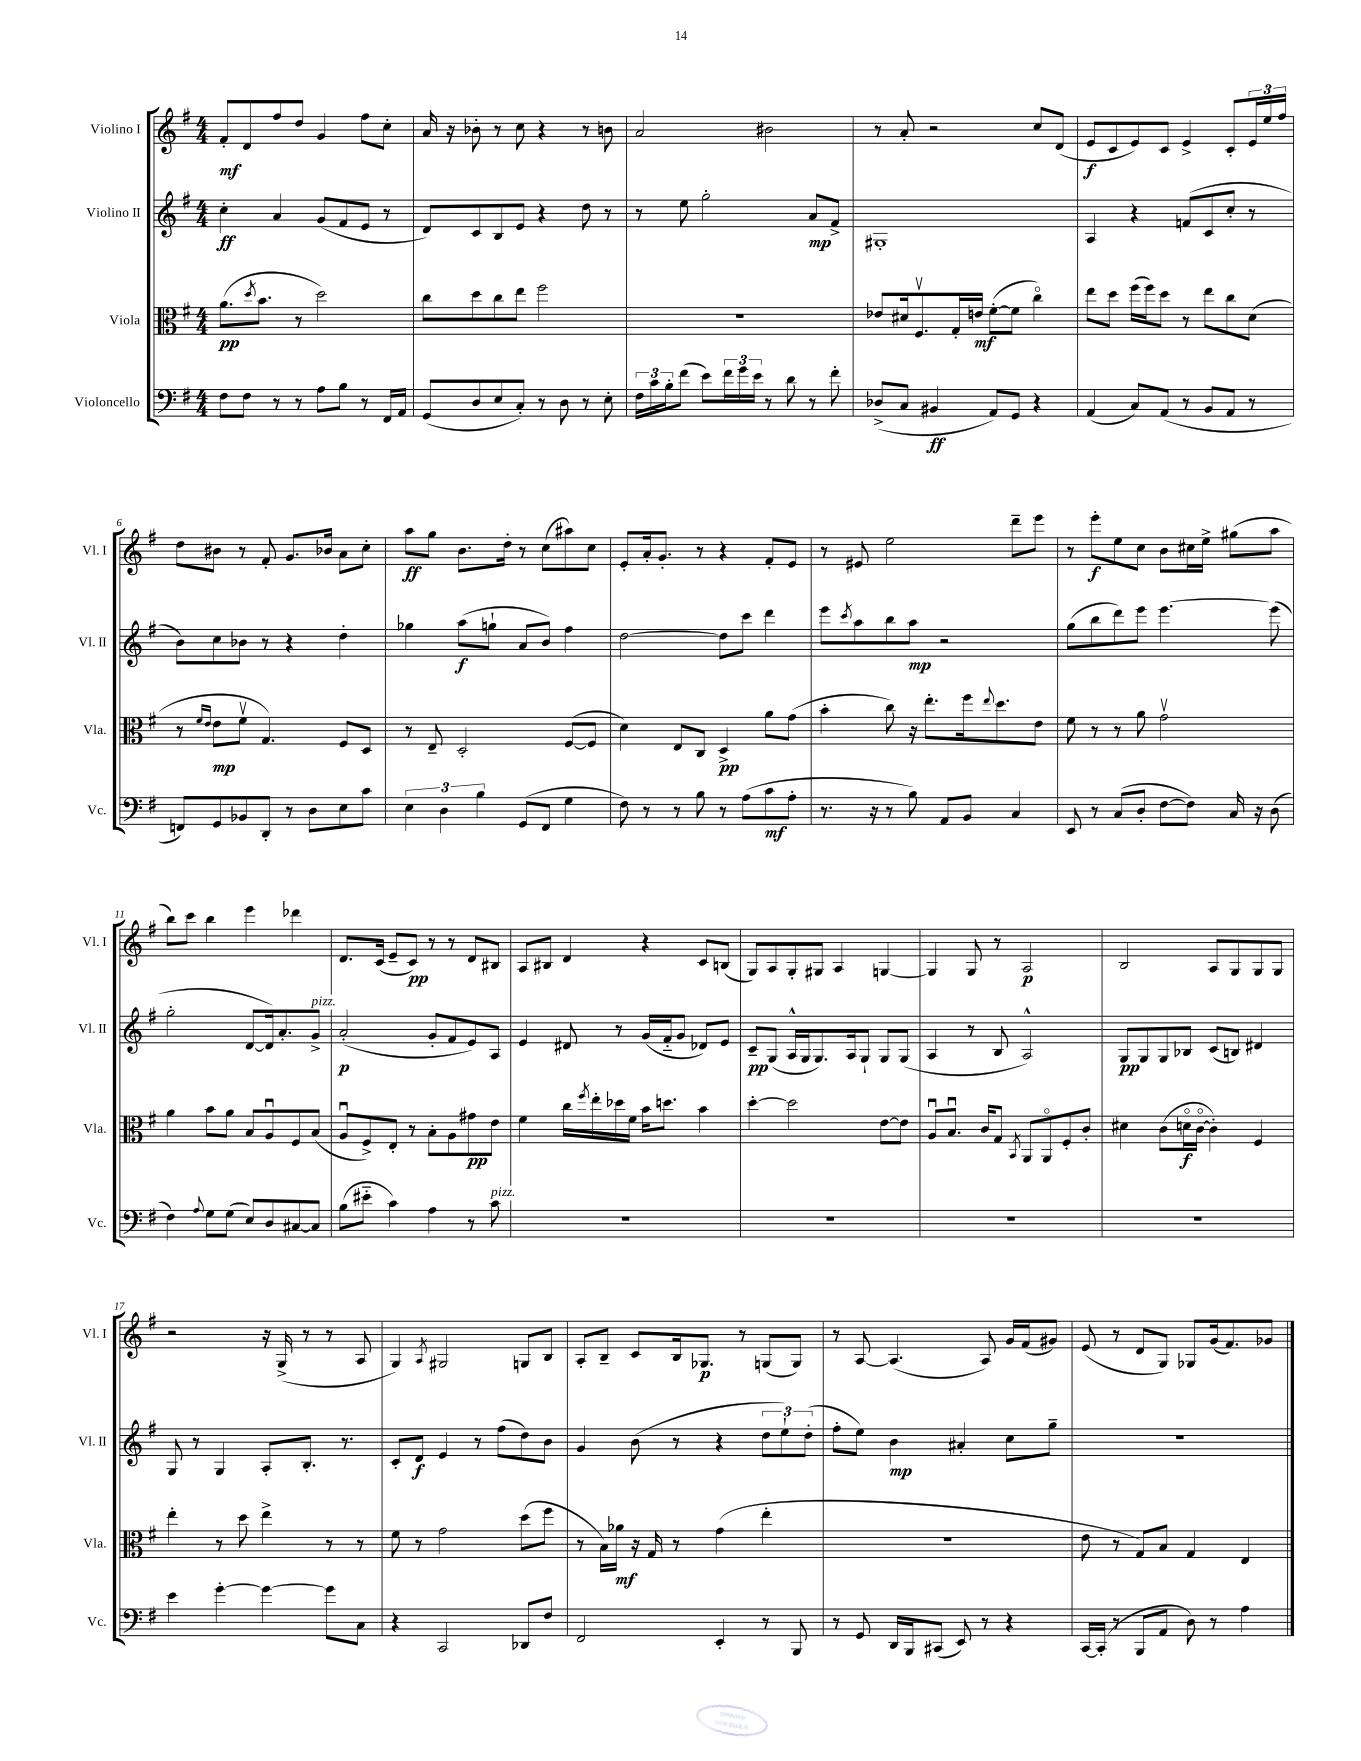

**kern	**dynam	**kern	**dynam	**kern	**dynam	**kern	**dynam
*part4	*part4	*part3	*part3	*part2	*part2	*part1	*part1
*staff4	*staff4	*staff3	*staff3	*staff2	*staff2	*staff1	*staff1
*I"Violoncello	*	*I"Viola	*	*I"Violino II	*	*I"Violino I	*
*I'Vc.	*	*I'Vla.	*	*I'Vl. II	*	*I'Vl. I	*
*clefF4	*	*clefC3	*	*clefG2	*	*clefG2	*
*k[f#]	*	*k[f#]	*	*k[f#]	*	*k[f#]	*
*M4/4	*	*M4/4	*	*M4/4	*	*M4/4	*
=1	=1	=1	=1	=1	=1	=1	=1
8F#\L	.	(8.a\L	pp	4cc'\	ff	8f#'/L	mf
8F#\J	.	.	.	.	.	8d/	.
.	.	8qdd/	.	.	.	.	.
.	.	8.b\J	.	.	.	.	.
8r	.	.	.	4a/	.	8ff#/	.
8r	.	8r	.	.	.	8dd/J	.
8A\L	.	2dd\)	.	(8g/L	.	4g/	.
8B\J	.	.	.	8f#/	.	.	.
8r	.	.	.	8e/J	.	8ff#\L	.
16FF#/LL	.	.	.	8r	.	8cc'\J	.
16AA/JJ	.	.	.	.	.	.	.
=2	=2	=2	=2	=2	=2	=2	=2
(8GG/L	.	8cc\L	.	8d/L)	.	16a/	.
.	.	.	.	.	.	16r	.
8D/	.	8dd\	.	8c/	.	8b-X'\	.
8E/	.	8cc\	.	8B/	.	8r	.
8C'/J)	.	8ee\J	.	8e/J	.	8cc\	.
8r	.	2ff#\	.	4r	.	4r	.
8D\	.	.	.	.	.	.	.
8r	.	.	.	8dd\	.	8r	.
8E'\	.	.	.	8r	.	8bn\	.
=3	=3	=3	=3	=3	=3	=3	=3
24F#\LL	.	1r	.	8r	.	2a/	.
24c\	.	.	.	.	.	.	.
24B'\J	.	.	.	.	.	.	.
(8f#\J	.	.	.	8ee\	.	.	.
8e\L)	.	.	.	2gg'\	.	.	.
24f#\L	.	.	.	.	.	.	.
24g\	.	.	.	.	.	.	.
24e\JJ	.	.	.	.	.	.	.
8r	.	.	.	.	.	2b#X\	.
8d\	.	.	.	.	.	.	.
8r	.	.	.	8a/L	mp	.	.
8f#'\	.	.	.	8f#^/J	.	.	.
=4	=4	=4	=4	=4	=4	=4	=4
(8D-X^/L	.	8e-X/L	.	1G#X'	.	8r	.
8C/J	.	16d#X/k	.	.	.	8a'/	.
.	.	8.F#v/	.	.	.	.	.
4BB#X/	ff	.	.	.	.	2r	.
.	.	16G'/L	.	.	.	.	.
.	.	16en/JJ	mf	.	.	.	.
8AA/L)	.	([8f#'\L	.	.	.	.	.
8GG/J	.	8f#\J]	.	.	.	.	.
4r	.	4cc\)	.	.	.	8cc/L	.
.	.	.	.	.	.	(8d/J	.
=5	=5	=5	=5	=5	=5	=5	=5
(4AA/	.	8ee\L	.	4A/	.	8e/L	f
.	.	8dd\J	.	.	.	8c/	.
8C/L)	.	(16ff#\LL	.	4r	.	8e/)	.
.	.	16ff#\J)	.	.	.	.	.
(8AA/J	.	8dd\J	.	.	.	8c/J	.
8r	.	8r	.	(8fn/L	.	4e^/	.
8BB/L	.	8ee\L	.	8c/	.	.	.
8AA/J	.	8cc\	.	8cc'/J	.	8c'/L	.
8r	.	(8d\J	.	8r	.	24e/L	.
.	.	.	.	.	.	24ee/	.
.	.	.	.	.	.	24ff#/JJ	.
!!LO:LB:g=z
=6	=6	=6	=6	=6	=6	=6	=6
8FFn/L)	.	8r	.	8b\L)	.	8dd\L	.
.	.	16qqf#/LL	.	.	.	.	.
.	.	16qqe/JJ	.	.	.	.	.
8GG/	.	8e\L	mp	8cc\	.	8b#X\J	.
8BB-X/	.	8f#v\J	.	8b-X\J	.	8r	.
8DD'/J	.	4.G/)	.	8r	.	8f#'/	.
8r	.	.	.	4r	.	8.g/L	.
8D\L	.	.	.	.	.	.	.
.	.	.	.	.	.	16b-X/Jk	.
8E\	.	8F#/L	.	4dd'\	.	8a\L	.
8c\J	.	8D/J	.	.	.	8cc'\J	.
=7	=7	=7	=7	=7	=7	=7	=7
6E\	.	8r	.	4gg-X\	.	8aa\L	ff
.	.	8E~/	.	.	.	8gg\J	.
6D\	.	.	.	.	.	.	.
.	.	2D'/	.	(8aa\L	f	8.b\L	.
6B\	.	.	.	.	.	.	.
.	.	.	.	8ggn`\J	.	.	.
.	.	.	.	.	.	16dd'\Jk	.
(8GG/L	.	.	.	8a/L	.	8r	.
8FF#/J	.	.	.	8b/J)	.	(8cc\L	.
4G\	.	([8F#/L	.	4ff#\	.	8aa#X\)	.
.	.	8F#/J]	.	.	.	8cc\J	.
=8	=8	=8	=8	=8	=8	=8	=8
8F#\)	.	4d\)	.	[2dd\	.	8e'/L	.
8r	.	.	.	.	.	16a'/k	.
.	.	.	.	.	.	8.g'/J	.
8r	.	8E/L	.	.	.	.	.
8B\	.	8C/J	.	.	.	8r	.
8r	.	4D^/	pp	8dd\L]	.	4r	.
(8A\L	.	.	.	8ccc\J	.	.	.
8c\	mf	8a\L	.	4ddd\	.	8f#'/L	.
8A'\J	.	(8g\J	.	.	.	8e/J	.
=9	=9	=9	=9	=9	=9	=9	=9
8.r	.	4b'\	.	8eee\L	.	8r	.
.	.	.	.	8qccc/	.	.	.
.	.	.	.	8aa\	.	8e#X/	.
16r	.	.	.	.	.	.	.
8r	.	8cc\)	.	8bb\	.	2ee\	.
8B\)	.	16r	.	8aa\J	mp	.	.
.	.	8.ee'\L	.	.	.	.	.
8AA/L	.	.	.	2r	.	.	.
8BB/J	.	16ff#\k	.	.	.	.	.
.	.	8qqee/	.	.	.	.	.
.	.	8.dd\	.	.	.	.	.
4C/	.	.	.	.	.	8ddd~\L	.
.	.	8e\J	.	.	.	8eee\J	.
=10	=10	=10	=10	=10	=10	=10	=10
8EE/	.	8f#\	.	(8gg\L	.	8r	.
8r	.	8r	.	8bb\	.	8eee'\L	f
(8C/L	.	8r	.	8ddd\)	.	8ee\	.
8D'/J	.	8a\	.	8eee\J	.	8cc\J	.
[8F#\L	.	2gv\	.	[4.eee\	.	8b\L	.
8F#\J])	.	.	.	.	.	16cc#X\L	.
.	.	.	.	.	.	16ee^\JJ	.
16C/	.	.	.	.	.	(8gg#X\L	.
16r	.	.	.	.	.	.	.
(8D\	.	.	.	(8eee\]	.	8aa\J	.
!!LO:LB:g=z
=11	=11	=11	=11	=11	=11	=11	=11
4F#\)	.	4a\	.	2gg'\	.	8bb\L)	.
.	.	.	.	.	.	8ccc\J	.
8qqA/	.	.	.	.	.	.	.
8G\L	.	8b\L	.	.	.	4bb\	.
(8G\J	.	8a\J	.	.	.	.	.
8E/L)	.	8B/L	.	[8d/L	.	4eee\	.
8D/	.	8Au/	.	16d/k])	.	.	.
.	.	.	.	8.a'/	.	.	.
[8C#X/	.	8F#/	.	.	.	4ddd-X\	.
!	!	!	!	!LO:TX:a:i:t=pizz.	!	!	!
8C#/J]	.	(8B/J	.	8g^/J	.	.	.
=12	=12	=12	=12	=12	=12	=12	=12
(8B\L	.	8Au/L	.	(2a'/	p	8.d/L	.
8e#X\J	.	8F#^/)	.	.	.	.	.
.	.	.	.	.	.	(16c/Jk	.
4c\)	.	8E'/J	.	.	.	8e~/L	.
.	.	8r	.	.	.	8c/J)	pp
4A\	.	8B'\L	.	8g'/L	.	8r	.
.	.	8A\	.	8f#/	.	8r	.
8r	.	8g#X\	pp	8e/)	.	8d/L	.
!LO:TX:a:i:t=pizz.	!	!	!	!	!	!	!
8c\	.	8e\J	.	8A/J	.	8B#X/J	.
=13	=13	=13	=13	=13	=13	=13	=13
1r	.	4f#\	.	4e/	.	8A/L	.
.	.	.	.	.	.	8B#X/J	.
.	.	16cc\LL	.	8d#X/	.	4d/	.
.	.	8qff#/	.	.	.	.	.
.	.	16ee'\	.	.	.	.	.
.	.	16dd-X\	.	8r	.	.	.
.	.	16f#\JJ	.	.	.	.	.
.	.	16b\KL	.	(16g/LL	.	4r	.
.	.	8.ddn\J	.	16f#/J	.	.	.
.	.	.	.	8g/J	.	.	.
.	.	4b\	.	8d-X/L)	.	8c/L	.
.	.	.	.	8e/J	.	(8Bn/J	.
=14	=14	=14	=14	=14	=14	=14	=14
1r	.	[4dd'\	.	8c~/L	pp	8G/L)	.
.	.	.	.	(8G/J	.	8A/	.
.	.	2dd\]	.	16A^^/LL	.	8G'/	.
.	.	.	.	16G/J	.	.	.
.	.	.	.	8.G/)	.	8G#X/J	.
.	.	.	.	.	.	4A/	.
.	.	.	.	16A/k	.	.	.
.	.	.	.	8G`/J	.	.	.
.	.	[8e\L	.	8G/L	.	[4Gn/	.
.	.	8e\J]	.	(8G/J	.	.	.
=15	=15	=15	=15	=15	=15	=15	=15
1r	.	8Au/L	.	4A/	.	4G/]	.
.	.	8.Bu/J	.	.	.	.	.
.	.	.	.	8r	.	8G/	.
.	.	16c/KL	.	.	.	.	.
.	.	8G/J	.	8B/	.	8r	.
.	.	8qBB/	.	.	.	.	.
.	.	8AA/L	.	2A^^/)	.	2A/	p
.	.	8AA/	.	.	.	.	.
.	.	8F#'/	.	.	.	.	.
.	.	8c'/J	.	.	.	.	.
=16	=16	=16	=16	=16	=16	=16	=16
1r	.	4d#X\	.	8G/L	pp	2B/	.
.	.	.	.	8G/	.	.	.
.	.	(8c\L	.	8G/	.	.	.
.	.	16dn\L	f	8B-X/J	.	.	.
.	.	[16c\JJ	.	.	.	.	.
.	.	4c'\])	.	(8c/L	.	8A/L	.
.	.	.	.	8Bn/J)	.	8G/	.
.	.	4F#/	.	4d#X/	.	8G/	.
.	.	.	.	.	.	8G/J	.
!!LO:LB:g=z
=17	=17	=17	=17	=17	=17	=17	=17
4e\	.	4ee'\	.	8G/	.	2r	.
.	.	.	.	8r	.	.	.
[4g'\	.	8r	.	4G/	.	.	.
.	.	8dd\	.	.	.	.	.
4g\_	.	4ee^\	.	8A'/L	.	16r	.
.	.	.	.	.	.	(16G^/	.
.	.	.	.	8.B'/J	.	8r	.
8g\L]	.	8r	.	.	.	8r	.
.	.	.	.	8.r	.	.	.
8C\J	.	8r	.	.	.	8A/	.
=18	=18	=18	=18	=18	=18	=18	=18
4r	.	8f#\	.	8c'/L	.	4G/)	.
.	.	8r	.	8d/J	f	.	.
.	.	.	.	.	.	8qA/	.
2CC/	.	2g\	.	4e/	.	2G#X/	.
.	.	.	.	8r	.	.	.
.	.	.	.	(8ff#\L	.	.	.
8DD-X/L	.	(8dd\L	.	8dd\)	.	8Gn/L	.
8F#/J	.	8ff#\J	.	8b\J	.	8B/J	.
=19	=19	=19	=19	=19	=19	=19	=19
2FF#/	.	8r	.	4g/	.	8A'/L	.
.	.	16B\LL)	.	.	.	8B~/J	.
.	.	16a-X\JJ	mf	.	.	.	.
.	.	16r	.	(8b\	.	8c/L	.
.	.	16G/	.	.	.	.	.
.	.	8r	.	8r	.	16B/k	.
.	.	.	.	.	.	8.G-X/J	p
4EE'/	.	(4g\	.	4r	.	.	.
.	.	.	.	.	.	8r	.
8r	.	4ee'\	.	12dd\L	.	(8Gn/L	.
.	.	.	.	12ee`\)	.	.	.
8BBB/	.	.	.	.	.	8G/J)	.
.	.	.	.	(12dd'\J	.	.	.
=20	=20	=20	=20	=20	=20	=20	=20
8r	.	1r	.	8ff#'\L	.	8r	.
8GG/	.	.	.	8ee\J)	.	[8A/	.
16DD/LL	.	.	.	4b\	mp	(4.A/]	.
16BBB/J	.	.	.	.	.	.	.
(8CC#X/J	.	.	.	.	.	.	.
8EE/)	.	.	.	4a#X'/	.	.	.
8r	.	.	.	.	.	8A/)	.
4r	.	.	.	8cc\L	.	16g/LL	.
.	.	.	.	.	.	(16f#/J	.
.	.	.	.	8gg~\J	.	8g#X/J)	.
=21	=21	=21	=21	=21	=21	=21	=21
[16CC/LL	.	8e\	.	1r	.	(8e/	.
(16CC'/JJ]	.	.	.	.	.	.	.
8r	.	8r	.	.	.	8r	.
8BBB/L	.	8G/L)	.	.	.	8d/L	.
8AA/J	.	8B/J	.	.	.	8G/J)	.
8D\)	.	4G/	.	.	.	8G-X/L	.
8r	.	.	.	.	.	(16g/k	.
.	.	.	.	.	.	8.f#/)	.
4A\	.	4E/	.	.	.	.	.
.	.	.	.	.	.	8g-X/J	.
==	==	==	==	==	==	==	==
*-	*-	*-	*-	*-	*-	*-	*-
